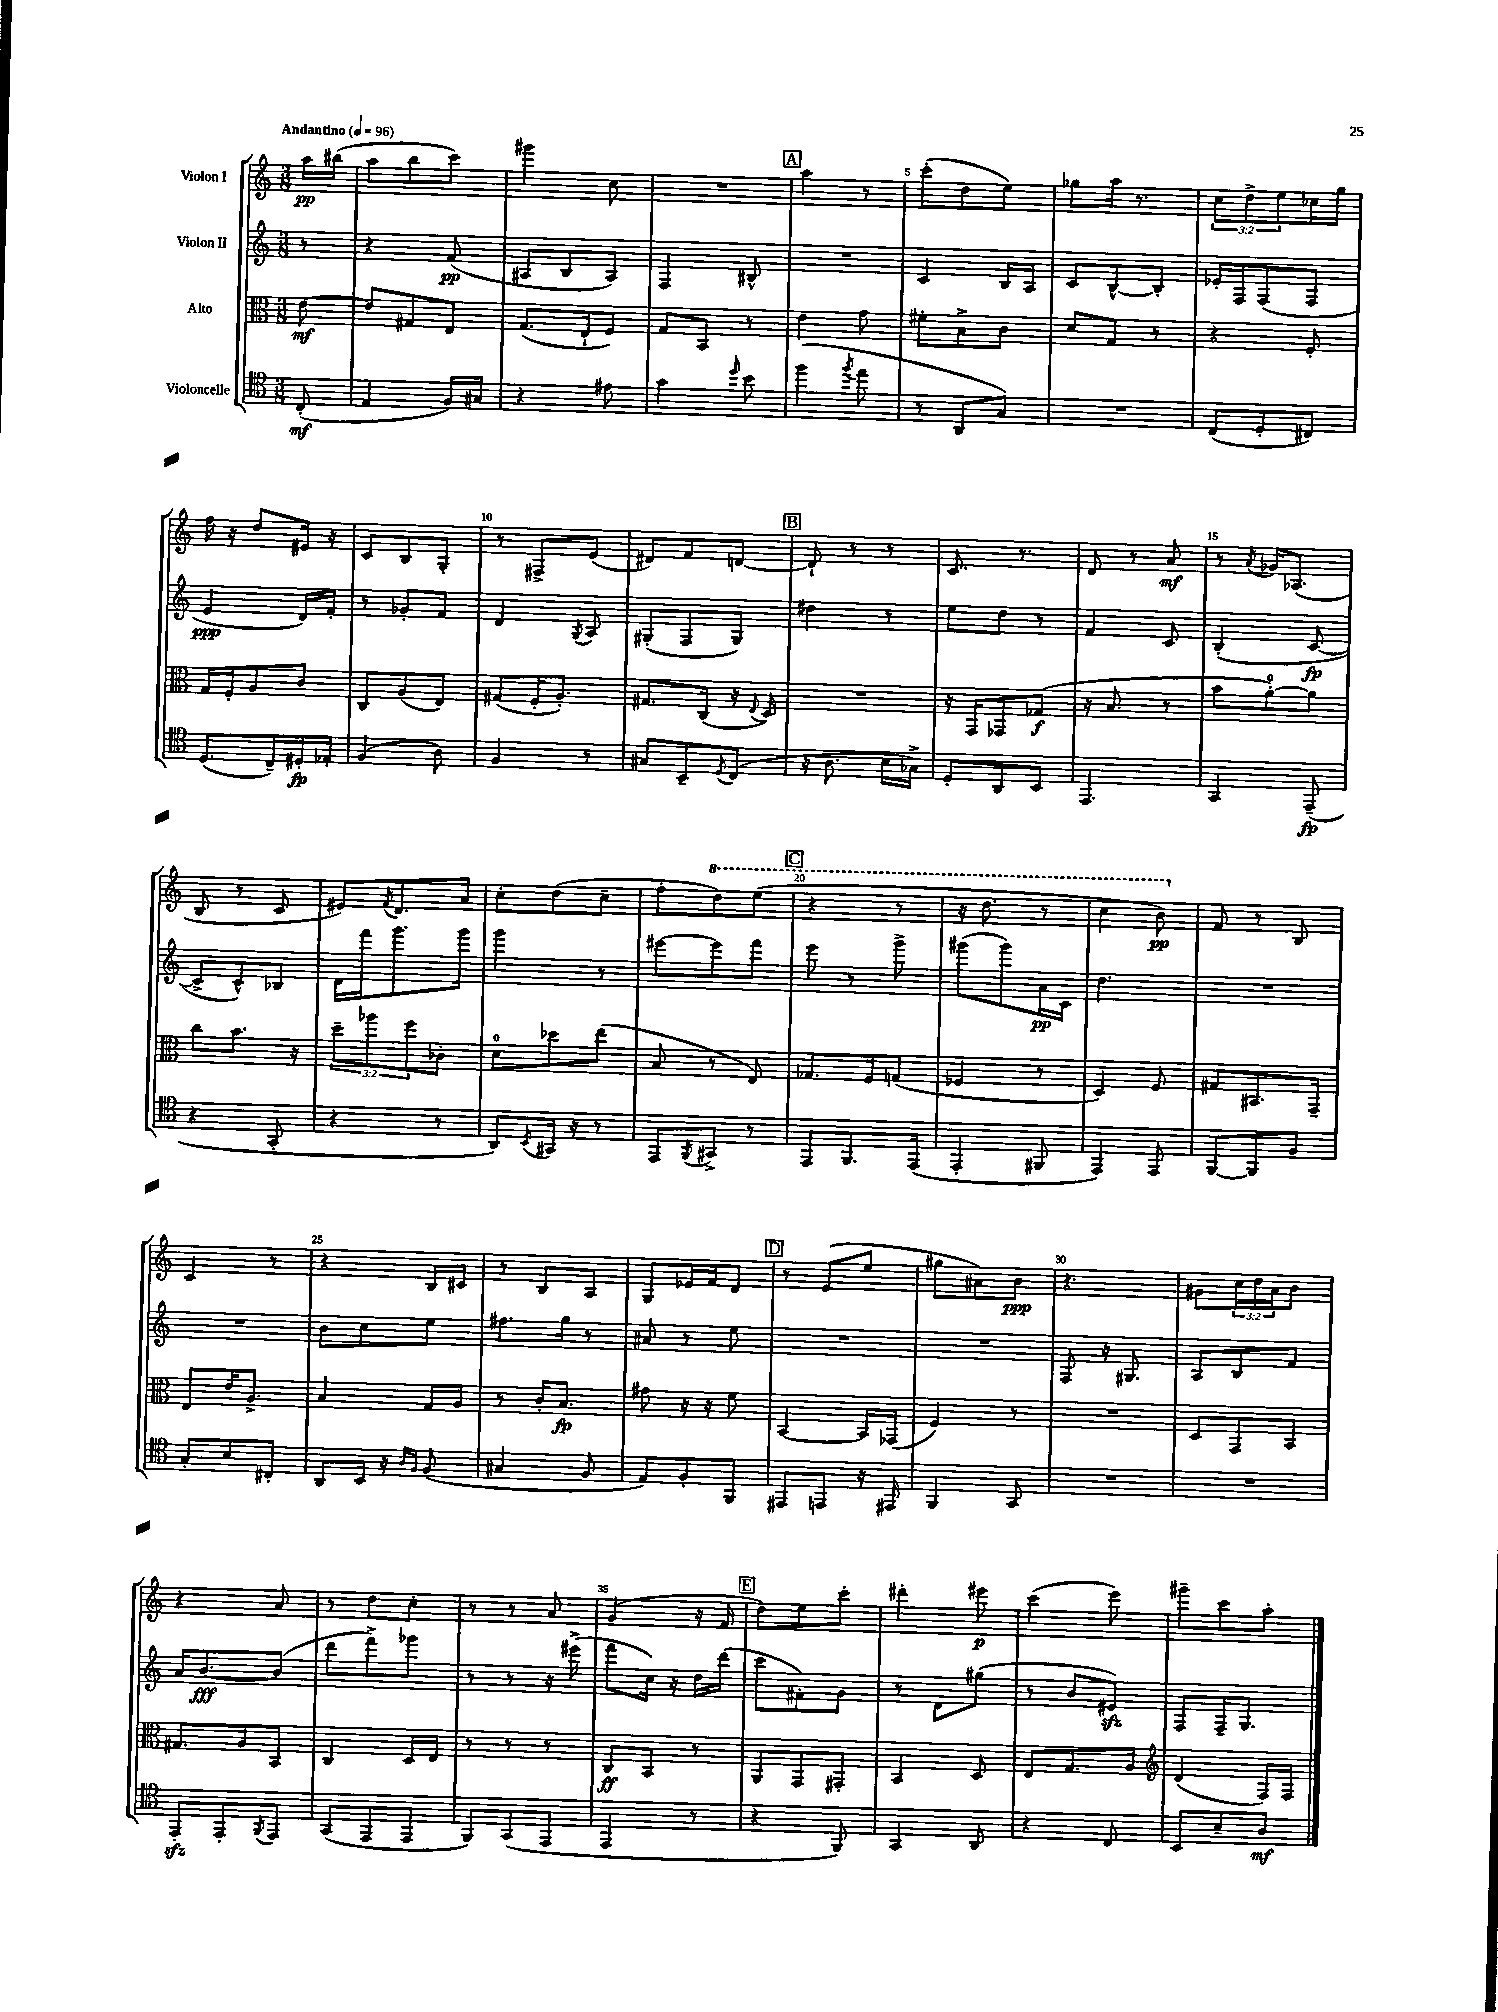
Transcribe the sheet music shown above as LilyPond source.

<<
\new StaffGroup <<
\new Staff = "s0" \with { instrumentName = "Violon I" } {
    \clef treble \key c \major \numericTimeSignature \time 3/8 \override Staff.TupletNumber.text = #tuplet-number::calc-fraction-text \partial 8 \tempo "Andantino" 4 = 96
    a''16\pp bis''16( |
    a''8 b''8 c'''8) |
    gis'''4 c''8 |
    R4. |
    \mark \markup { \box "A" } a''4 r8 |
    c'''8-.( d''8 e''8) |
    ges''8 a''16 r8. |
    \tuplet 3/2 { c''8 d''8-> e''8 } ces''16 g''16 |
    f''16 r16 d''8 eis'16 r16 |
    c'8 b8 g8-. |
    r8 fis8-> e'8( |
    dis'8) f'8 d'8~ |
    \mark \markup { \box "B" } d'8-! r8 r8 |
    c'8. r8. |
    d'8 r8 a'8\mf |
    r8 \acciaccatura { a'8 } ges'16 aes8.( |
    b8 r8 c'8 |
    eis'8) \acciaccatura { f'8 } d'8. a'16 |
    c''8-. d''8( c''8-- |
    f''8-. \ottava #1 d'''8) e'''8( |
    \mark \markup { \box "C" } r4 r8 |
    r16 d'''8. r8 |
    c'''4 b''8\pp) \ottava #0 |
    f'8 r8 b8 |
    c'4 r8 |
    r4 b16 cis'16 |
    r8 b8 a8 |
    g8 ees'16 f'16 d'8 |
    \mark \markup { \box "D" } r8 e'8( e''8 |
    gis''8 ais'8) b'8\ppp |
    r4. |
    gis'8 \tuplet 3/2 { c''16 d''16 a'16 } b'8 |
    r4 a'8 |
    r8 d''8 c''8-. |
    r8 r8 a'8 |
    g'4( r16 f'16 |
    \mark \markup { \box "E" } d''8) e''8 c'''8-. |
    dis'''4-. eis'''8\p |
    c'''4( e'''8) |
    gis'''8-- c'''8 a''8-. \bar "|." |
}
\new Staff = "s1" \with { instrumentName = "Violon II" } {
    \clef treble \key c \major \numericTimeSignature \time 3/8 \partial 8
    r8 |
    r4 f'8\pp( |
    ais8 b8 ais8) |
    f4 bis8-^ |
    \mark \markup { \box "A" } R4. |
    c'4 b16 a16 |
    c'8 b8~-^ b8-. |
    ees'16-. f16 f8( f8 |
    e'4\ppp d'16) f'16-. |
    r8 ges'8-. f'8 |
    d'4 \acciaccatura { g8 } a8 |
    gis8-.( f8 gis8) |
    \mark \markup { \box "B" } dis''4 r8 |
    e''8 d''8 r8 |
    f'4 c'8 |
    b4-.( c'8~\fp |
    c'8-> c'8-^) bes8 |
    d'16 f'''16 g'''8. g'''16 |
    g'''4 r8 |
    eis'''8~ eis'''8 f'''8 |
    \mark \markup { \box "C" } e'''8 r8 g'''8-> |
    gis'''8( gis'''8) a'16\pp c'16 |
    d''4. |
    R4. |
    R4. |
    b'8 c''8 e''8 |
    fis''8. g''16 r8 |
    ais'8 r8 e''8 |
    \mark \markup { \box "D" } R4. |
    R4. |
    f8 r16 gis8. |
    a8 b8 f'8 |
    a'16 b'8.~\fff b'8( |
    d'''8 f'''8->) ges'''8 |
    r8 r8 r16 eis'''16->( |
    f'''8 c''16) r16 d''16 d'''16( |
    \mark \markup { \box "E" } c'''8 fis'8-.) g'8 |
    r8 d'8 gis''8( |
    r8 b'8 eis'8\sfz) |
    f8 f16-- g8. \bar "|." |
}
\new Staff = "s2" \with { instrumentName = "Alto" } {
    \clef alto \key c \major \numericTimeSignature \time 3/8 \override Staff.TupletNumber.text = #tuplet-number::calc-fraction-text \partial 8
    e'8~\mf |
    e'8 gis8 e8 |
    g8.( e16-! f8) |
    g8 b,8 r8 |
    \mark \markup { \box "A" } e'4 g'8 |
    fis'8-. b8-> c'8 |
    d'8 g8 r8 |
    r4 f8-. |
    g16 f16-. a8 c'8 |
    c8 a8( e8) |
    gis8( f16-. a8.-.) |
    gis8. c16( r16 \appoggiatura { e8 } d16) |
    \mark \markup { \box "B" } R4. |
    r16 g,16 ges,8 ges8\f( |
    r16 b8. r8 |
    b'8 a'8-0~-.) a'8 |
    c''8 b'8. r16 |
    \tuplet 3/2 { d''8-- aes''8 f''8 } ces'8-. |
    d'8-0 des''8 e''8( |
    b8 r8 e8) |
    \mark \markup { \box "C" } ges8. f16 g8( |
    fes4 r8 |
    d4) f8 |
    gis8 bis,8. g,16-- |
    e8 e'16 a8.-> |
    b4 g16 a16 |
    r8 c'16-. b8.\fp |
    gis'8 r16 r16 f'8 |
    \mark \markup { \box "D" } b,4~ b,16 ges,16( |
    f4) r8 |
    R4. |
    d8 g,8 b,8 |
    gis8. a16 b,8 |
    c4 d16 e16 |
    r8 r8 r8 |
    c8\ff b,8 r8 |
    \mark \markup { \box "E" } a,8 g,8 gis,8-. |
    b,4 d8 |
    e8 g8. a16 |
    \clef treble d'4( f16) f16 \bar "|." |
}
\new Staff = "s3" \with { instrumentName = "Violoncelle" } {
    \clef tenor \key c \major \numericTimeSignature \time 3/8 \partial 8
    c8-.\mf( |
    e4 f16) gis16 |
    r4 eis'8 |
    g'4 \grace { d''16 } b'8 |
    \mark \markup { \box "A" } f''4( \acciaccatura { f''8 } e''8 |
    r8 a,8 g8) |
    R4. |
    c8( d8-. cis8) |
    d8.( c16--) dis16-.\fp ees16-. |
    f4( a8) |
    f4 r8 |
    gis8 b,8-- \acciaccatura { d8 } c8( |
    \mark \markup { \box "B" } r16 a8. b16 ges16->) |
    d8-. a,8 b,8 |
    e,4. |
    g,4 e,8--\fp( |
    r4 g,8-. |
    r4 r8 |
    a,8) \acciaccatura { b,8 } gis,16 r16 r8 |
    e,8 \acciaccatura { f,8 } gis,8-> r8 |
    \mark \markup { \box "C" } e,8 f,8. e,16( |
    e,4-. fis,8 |
    e,4) e,8 |
    f,8~ f,8 f8 |
    g8-. b8 cis8-. |
    a,8 b,16 r16 \grace { a16 f16 } f8( |
    gis4 f8 |
    e8) f8-. f,8 |
    \mark \markup { \box "D" } eis,8 e,8 r16 eis,16 |
    f,4 g,8 |
    R4. |
    R4. |
    e,8-.\sfz e,8-. \acciaccatura { f,8 } e,8 |
    g,8( e,8 e,8 |
    f,8) g,8( e,8 |
    e,4 r8 |
    \mark \markup { \box "E" } r4 f,8) |
    g,4 a,8 |
    r4 c8 |
    b,8 b8-- a8\mf \bar "|." |
}
>>
>>
\layout { \context { \Score \override BarNumber.break-visibility = ##(#f #t #t) barNumberVisibility = #(every-nth-bar-number-visible 5) } }
